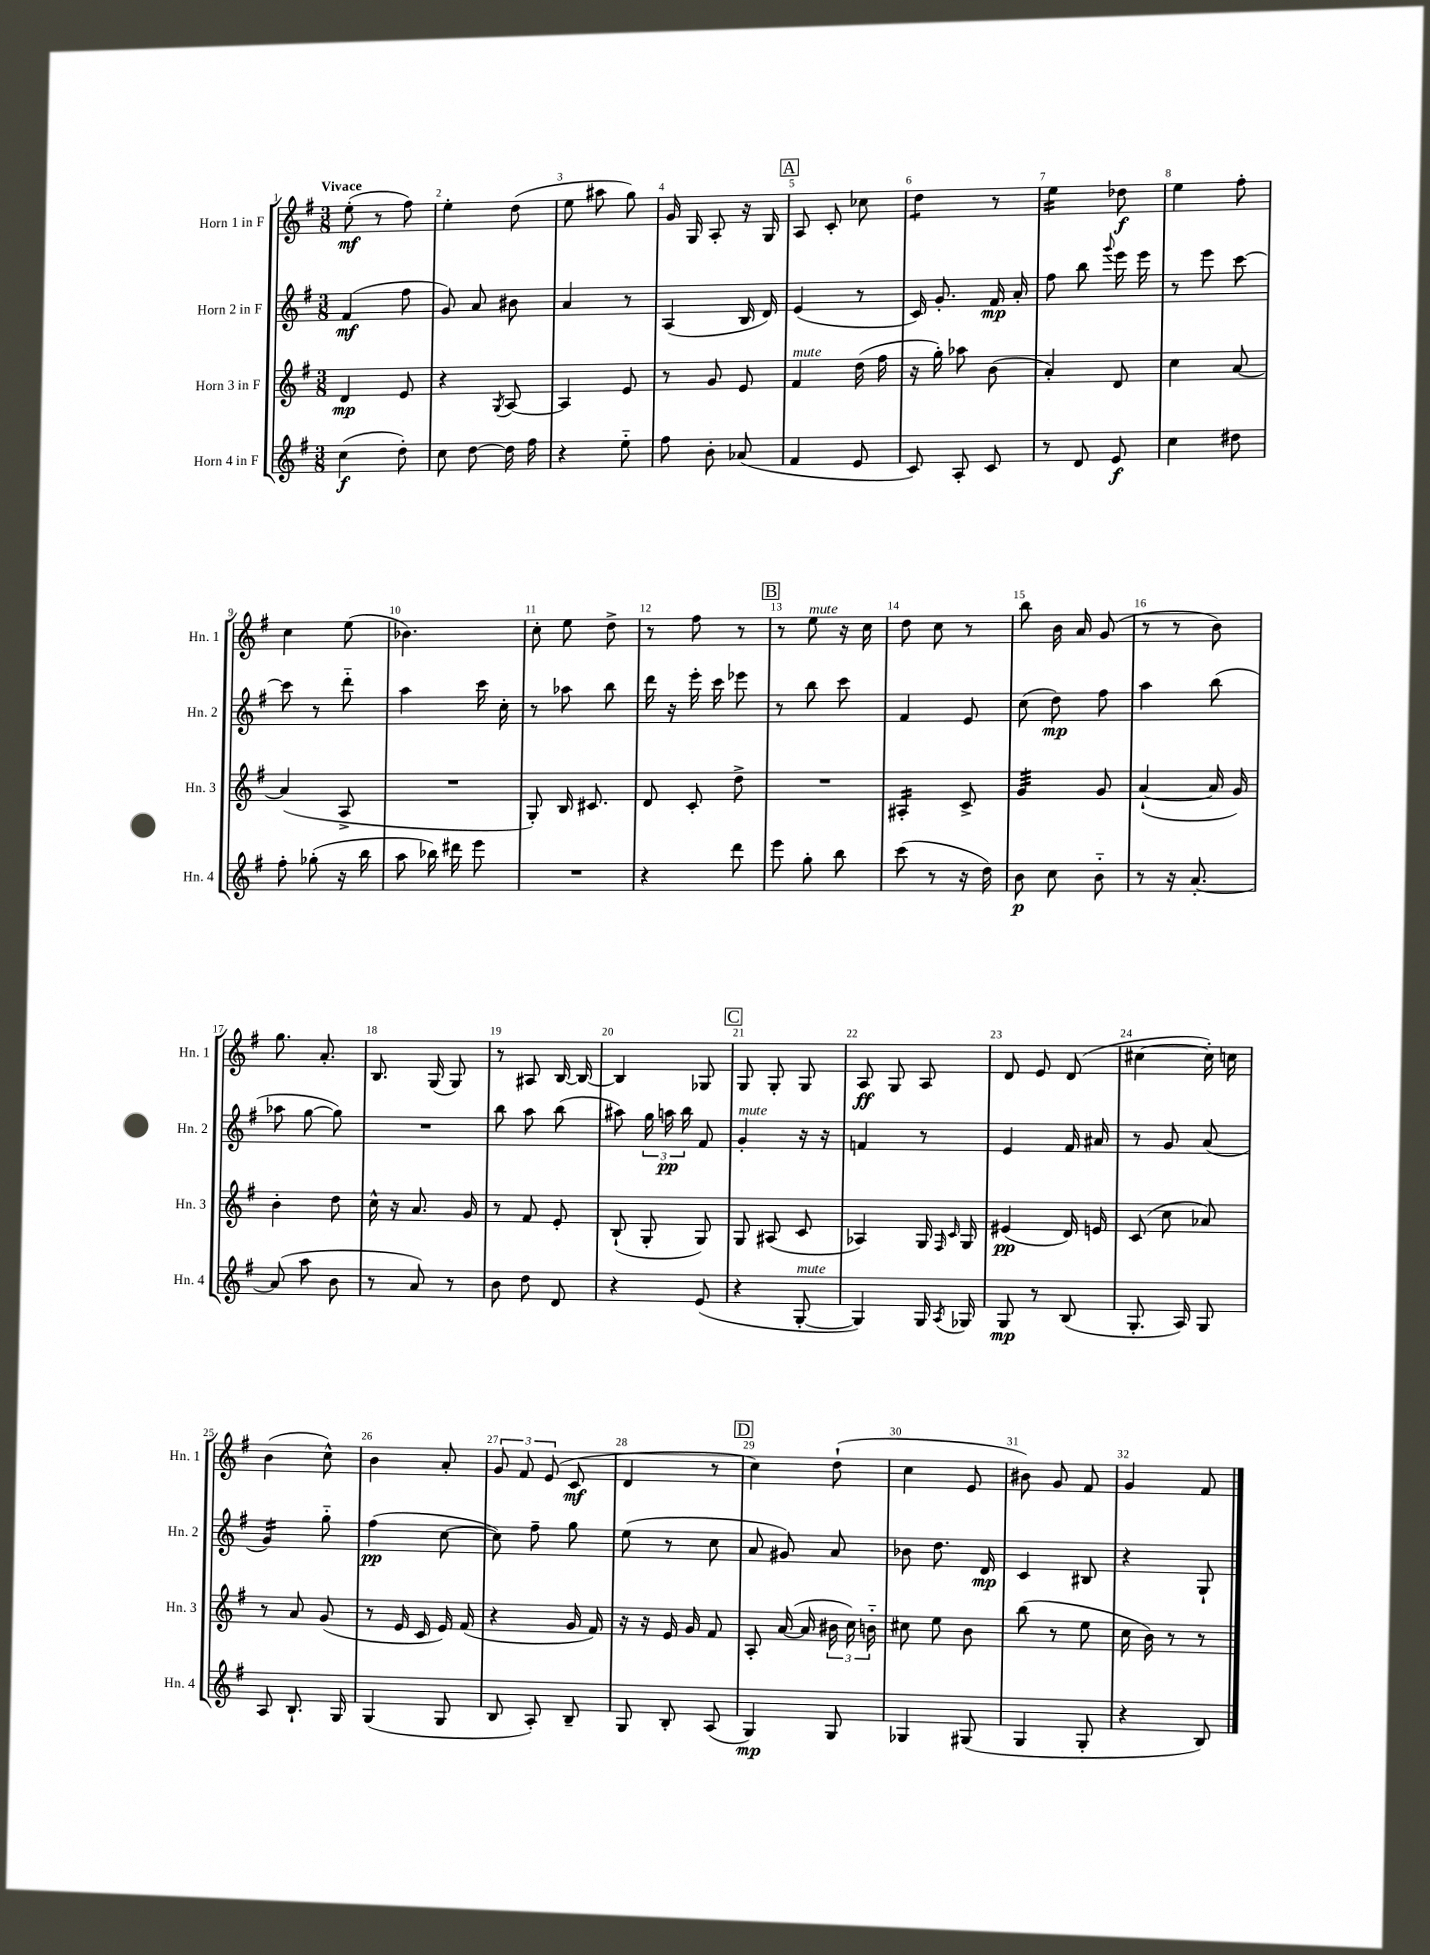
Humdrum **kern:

**kern	**kern	**kern	**kern
*staff4	*staff3	*staff2	*staff1
*clefG2	*clefG2	*clefG2	*clefG2
*k[f#]	*k[f#]	*k[f#]	*k[f#]
*M3/8	*M3/8	*M3/8	*M3/8
(4cc\	4d/	(4f#/	(8ee'\
.	.	.	8r
8dd'\)	8e/	8ff#\	8ff#\)
=	=	=	=
8cc\	4r	8g/)	4ee'\
[8dd\	.	8a/	.
.	8qG/	.	.
16dd\]	[8A/	8b#\	(8dd\
16ff#\	.	.	.
=	=	=	=
4r	4A/]	4a/	8ee\
.	.	.	8aa#\
8ee'~\	8e/	8r	8gg\)
=	=	=	=
8ff#\	8r	(4A/	16g/
.	.	.	16G/
8b'\	8g/	.	8A'/
(8a-/	8e/	16B/	16r
.	.	16d/)	16G/
=	=	=	=
4f#/	4f#/	(4e/	8A/
.	.	.	8c'/
8e/	(16dd\	8r	8cc-\
.	16ff#\	.	.
=	=	=	=
8c/)	16r	16c/)	4dd\
.	16gg'\)	8.g'/	.
8A'/	8aa-\	.	.
8c/	(8b\	16f#/	8r
.	.	16a'/	.
=	=	=	=
8r	4a'/)	8ff#\	4ee\
8d/	.	8bb\	.
.	.	8qqggg/	.
8e/	8d/	16eee\	8dd-\
.	.	16eee\	.
=	=	=	=
4cc\	4cc\	8r	4ee\
.	.	8eee\	.
8dd#\	[8a/	[8ccc\	8ff#'\
=	=	=	=
8ff#'\	(4a/]	8ccc\]	4cc\
(8gg-'\	.	8r	.
16r	8A^/	8ddd'~\	(8ee\
16bb\	.	.	.
=	=	=	=
8aa\	4.r	4aa\	4.b-\)
16bb-\)	.	.	.
16ddd#\	.	.	.
8eee\	.	16ccc\	.
.	.	16cc'\	.
=	=	=	=
4.r	8G'/)	8r	8cc'\
.	16B/	8aa-\	8ee\
.	8.c#/	.	.
.	.	8bb\	8dd^\
=	=	=	=
4r	8d/	16ddd\	8r
.	.	16r	.
.	8c'/	16eee'\	8ff#\
.	.	16ccc\	.
8ddd\	8dd^\	8eee-\	8r
=	=	=	=
8eee\	4.r	8r	8r
8gg'\	.	8bb\	8ee\
8bb\	.	8ccc\	16r
.	.	.	16cc\
=	=	=	=
(8ccc\	4A#'/	4f#/	8dd\
8r	.	.	8cc\
16r	8c^/	8e/	8r
16dd\)	.	.	.
=	=	=	=
8b\	4g/	(8cc\	8bb\
8cc\	.	8dd\)	16b\
.	.	.	16a/
8b'~\	8g/	8ff#\	(8g/
=	=	=	=
8r	([4a`/	4aa\	8r
16r	.	.	8r
[8.a'/	.	.	.
.	16a/]	(8bb\	8b\)
.	16g/)	.	.
=	=	=	=
(8a/]	4b'\	8aa-\	8.gg\
8aa\	.	[8gg\	.
.	.	.	8.a'/
8b\	8dd\	8gg\])	.
=	=	=	=
8r	16cc^^\	4.r	8.B/
.	16r	.	.
8a/)	8.a/	.	.
.	.	.	(16G/
8r	.	.	8G/)
.	16g/	.	.
=	=	=	=
8b\	8r	8bb\	8r
8dd\	8f#/	8aa\	8A#/
8d/	8e'/	(8bb\	[16B/
.	.	.	16B/_
=	=	=	=
4r	(8B`/	8aa#\)	4B/]
.	8G'/	24gg\	.
.	.	24aa\	.
.	.	24bb\	.
(8e/	8G/)	8f#/	8G-/
=	=	=	=
4r	8G/	4g'/	8G/
.	(8A#/	.	8G'/
[8G'/	8c/	16r	8G/
.	.	16r	.
=	=	=	=
4G/])	4A-/)	4f/	8A/
.	.	.	8G/
16G/	16G/	8r	8A/
.	16qqF#/	.	.
8qA/	16qqc/	.	.
16G-/	16G/	.	.
=	=	=	=
8G/	(4e#/	4e/	8d/
8r	.	.	8e/
(8B/	16d/)	16f#/	(8d/
.	16e/	16a#/	.
=	=	=	=
8.G'/	(8c/	8r	[4cc#\
.	8cc\	8g/	.
16A/)	.	.	.
8G/	8a-/)	(8a/	16cc#'\])
.	.	.	16cc\
=	=	=	=
8A/	8r	4g/)	(4b\
8.B`/	8a/	.	.
.	(8g/	8gg'~\	8cc^^\)
16G/	.	.	.
=	=	=	=
(4G/	8r	(4ff#\	4b\
.	16e/	.	.
.	16c/	.	.
8G/	16e/)	[8cc\	8a'/
.	(16f#/	.	.
=	=	=	=
8B/	4r	8cc\])	12g/
.	.	.	12f#/
8A'/)	.	8ff#~\	.
.	.	.	(12e/
8B~/	16g/	8gg\	8c/
.	16f#/)	.	.
=	=	=	=
8G/	16r	(8ee\	4d/
.	16r	.	.
8B'/	16e/	8r	.
.	16g/	.	.
(8A/	8f#/	8cc\	8r
=	=	=	=
4G/)	8A'/	8a/	4cc\)
.	([16a/	8g#/)	.
.	16a/]	.	.
8G/	24b#\	8a/	(8dd`\
.	24cc\)	.	.
.	24b'~\	.	.
=	=	=	=
4G-/	8cc#\	8b-\	4cc\
.	8ee\	8.dd\	.
(8G#/	8b\	.	8e/
.	.	16d/	.
=	=	=	=
4G/	(8bb\	4c/	8b#\)
.	8r	.	8g/
8G'/	8ee\	8B#/	8f#/
=	=	=	=
4r	16cc\	4r	4g/
.	16b\)	.	.
.	8r	.	.
8B/)	8r	8G`/	8f#/
==	==	==	==
*-	*-	*-	*-
